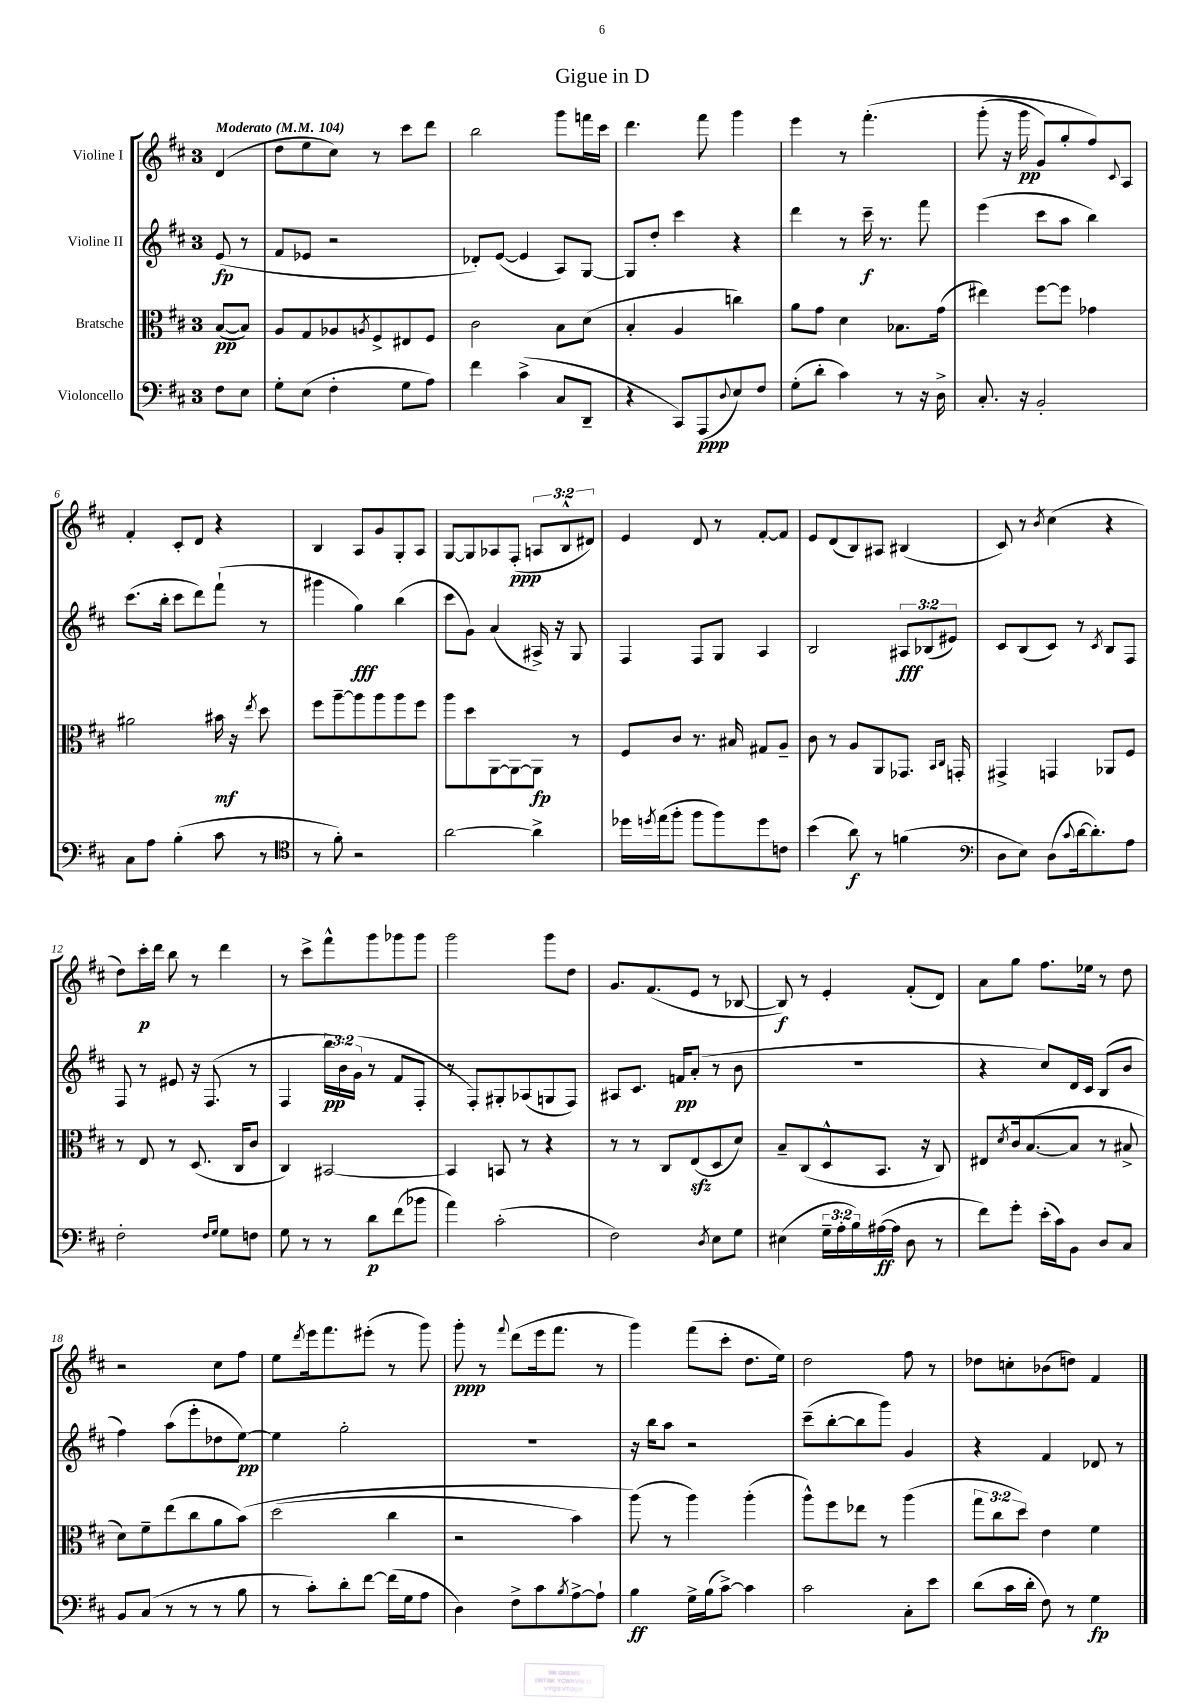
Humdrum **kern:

**kern	**kern	**kern	**kern
*staff4	*staff3	*staff2	*staff1
*clefF4	*clefC3	*clefG2	*clefG2
*k[f#c#]	*k[f#c#]	*k[f#c#]	*k[f#c#]
*M3/4	*M3/4	*M3/4	*M3/4
*MM104	*MM104	*MM104	*MM104
8F#\L	([8B/L	(8e/	(4d/
8E\J	8B/]J)	8r	.
=	=	=	=
8G'\L	8A/L	8f#/L	8dd\L
(8E\J	8G/	8e-/J	8ee\
4F#'\	8A-/	2r	8cc#\J)
.	8qA/	.	.
.	8F#^/	.	8r
8G\L	8E#/	.	8ccc#\L
8A\J)	8F#/J	.	8ddd\J
=	=	=	=
4f#\	2c#\	8d-'/L)	2bb\
.	.	([8e/J	.
(4c#^\	.	4e/]	.
8C#/L	8B\L	8A/L)	8ggg\L
8DD~/J	(8d\J	[8G/J	16fff\L
.	.	.	16ccc#\JJ
=	=	=	=
4r	4B'/	8G/]L	4.ddd\
.	.	8dd'/J	.
8CC#/L)	4A/	4ccc#\	.
(8AAA/	.	.	8fff#\
8qqD/	.	.	.
8E/)	4cc\)	4r	4ggg\
8F#/J	.	.	.
=	=	=	=
(8G'\L	8a\L	4ddd\	4eee\
8d'\J	8g\J	.	.
4c#\)	4d\	8r	8r
.	.	16ccc#~\	&(4.fff#'\
.	.	8.r	.
8r	8.B-\L	.	.
16r	.	8fff#\	.
16D^\	(16g\Jk	.	.
=	=	=	=
8.C#'/	4ee#\)	(4eee\	(8ggg'\
.	.	.	16r
16r	.	.	16ggg\
2BB'/	[8ff#\L	8ccc#\L	8g/L)
.	8ff#\]J	8aa\J	8gg'/
.	4g-\	4bb\)	8ff#/&)
.	.	.	8qqc#/
.	.	.	8A/J
=	=	=	=
8C#\L	2a#\	(8.ccc#\L	4f#'/
8A\J	.	.	.
.	.	16bb'\Jk	.
(4B'\	.	8ccc#\L	8c#'/L
.	.	8ddd\)	8d/J
8c#\	16b#\	(8fff#`\J	4r
.	16r	.	.
.	8qee/	.	.
8r	8dd\	8r	.
=	=	=	=
*clefC4	*	*	*
8r	8ff#\L	4ggg#\	4B/
8f#'\)	[8aa~\	.	.
2r	8aa\]	4gg\)	8A/L
.	8aa\	.	8g/
.	8aa\	(4bb\	8G'/
.	8ff#\J	.	8A/J
=	=	=	=
[2a\	8aa\L	8ccc#\L	[8G/L
.	8dd\	8g\J)	8G/]
.	[8AA\	(4a/	8A-/
.	8AA\_	.	(8F#'/J
4a^\]	8AA\]J	16A#^/)	12A/L
.	.	16r	.
.	.	.	12B^^/
.	8r	8G/	.
.	.	.	12d#/J)
=	=	=	=
16dd-\LL	8F#/L	4F#/	4e/
8qdd/	.	.	.
(16ee\J	.	.	.
8ff#'\J	8c#/J	.	.
8ff#\L	8.r	8F#/L	8d/
8ff#\)	.	8G/J	8r
.	16B#/	.	.
8dd\	8G#/L	4A/	[8f#'/L
8c\J	8A~/J	.	8f#/]J
=	=	=	=
(4b\	8c#\	2B/	8e/L
.	8r	.	(8d/
8a\)	8A/L	.	8B/)
8r	8AA/	.	8A#/J
(4f\	8.GG-/J	12A#/L	(4B#/
.	.	(12B-/	.
.	.	12e#/J)	.
.	16qqBB/LL	.	.
.	16qqC#/JJ	.	.
.	16GG'/	.	.
=	=	=	=
*clefF4	*	*	*
8D\L	4GG#^/	8c#/L	8c#/)
8E\J)	.	(8B/	8r
.	.	.	8qb/
(8D\L	4GG/	8c#/J)	(4cc#\
8qqc#/	.	.	.
[16d\k	.	8r	.
8.d'\])	.	.	.
.	.	8qc#/	.
.	8AA-/L	8B/L	4r
8A\J	8F#/J	8F#/J	.
=	=	=	=
2F#'\	8r	8F#/	8dd\L)
.	8E/	8r	16ccc#'\L
.	.	.	16ddd\JJ
.	8r	8e#/	8bb\
.	(8.D/	16r	8r
.	.	(8.F#/	.
16qqF#/LL	.	.	.
16qqG/JJ	.	.	.
8G\L	.	.	4ddd\
.	16C#/LK	.	.
8F\J	8c#/J	8r	.
=	=	=	=
8G\	4C#/)	4F#/	8r
8r	.	.	8ccc#^\L
8r	[2BB#/	24bb\LL	8fff#^^\
.	.	24b\)	.
.	.	(24g\JJ	.
8d\L	.	8r	8ggg\
(8f#\	.	8f#/L	8ggg-\
8b-\J	.	8F#'/J	8ggg-\J
=	=	=	=
4a\)	4BB#/]	8r	2ggg\
.	.	8F#'/L)	.
(2c#'\	8BB/	8G#'/	.
.	8r	(8A-/	.
.	4r	8G/	8ggg\L
.	.	8F#/J)	8dd\J
=	=	=	=
2F#\)	8r	8A#/L	8.g/L
.	8r	8.c#/J	.
.	.	.	(8.f#/
.	8C#/L	.	.
.	.	16f/LK	.
.	(8E/	(8a'/J	8e/J
8qD/	.	.	.
8E\L	8D/	8r	8r
8G\J	8d/J)	8b\	[8B-/
=	=	=	=
(4E#\	8B~/L	2.r	8B-/])
.	(8C#/	.	8r
24G~\LL	8D^^/	.	4e'/
24A'\	.	.	.
24B\)	.	.	.
([16A#\	8.BB/J	.	.
16A#\]JJ	.	.	.
8D\	.	.	(8f#'/L
.	16r	.	.
8r	8C#/)	.	8d/J)
=	=	=	=
8f#\L)	8E#/L	4r	8a\L
.	8qd/	.	.
8g'\J	16c#/k	.	8gg\J
.	([8.B/	.	.
(16e'\LL	.	8cc#/L)	8.ff#\L
16c#\J)	.	.	.
8BB\J	8B/]J	16d/L	.
.	.	16c#/JJ	16ee-\Jk
8D/L	8r	(8B/L	8r
8C#/J	8B#^/	8b/J	8dd\
=	=	=	=
8BB/L	8d\L)	4ff#\)	2r
(8C#/J	8f#~\	.	.
8r	(8ee\	(8aa\L	.
8r	8cc#\	8eee'\	.
8r	8a\	8dd-\	8cc#\L
8B\	&(8b\J)	[8ee\J)	8ff#\J
=	=	=	=
8r	(2dd\	4ee\]	8ee\L
.	.	.	8qddd/
8c#'\L)	.	.	16eee\k
.	.	.	8.fff#\
8d'\	.	2gg'\	.
[8f#\J	.	.	(8eee#'\J
(16f#\]LL	4cc#\	.	8r
16G\J	.	.	.
8A\J	.	.	8ggg\)
=	=	=	=
4D\)	2r	2.r	8ggg'\
.	.	.	8r
.	.	.	8qqfff#/
8F#^\L	.	.	(8ddd\L
8c#\	.	.	16eee\k
.	.	.	8.fff#\J
8qB/	.	.	.
[8A^\	4b\)	.	.
8A`\]J	.	.	8r
=	=	=	=
4B\	(8aa\&)	16r	4ggg\)
.	.	16bb\LK	.
.	8r	8aa\J	.
16G^\LL	4aa\)	2r	(8fff#\L
(16B\J	.	.	.
[8c#^\J)	.	.	8ccc#'\J
4c#\]	(4aa'\	.	8.dd\L
.	.	.	16ee\Jk)
=	=	=	=
2c#\	8aa^^\L)	(8ccc#~\L	2dd\
.	8ff#\	[8bb'\	.
.	8ee-\J	8bb\]	.
.	8r	8ggg\J)	.
8C#'\L	(4aa\	4g/	8ff#\
8e\J	.	.	8r
=	=	=	=
(8d\L	12gg\L	4r	8dd-\L
.	12cc#\	.	.
16c#\L	.	.	8cc'\
.	12dd\J)	.	.
16d'\JJ	.	.	.
8F#\)	4e\	4f#/	(8b-\
8r	.	.	8dd\J)
4G\	4f#\	8d-/	4f#/
.	.	8r	.
==	==	==	==
*-	*-	*-	*-
